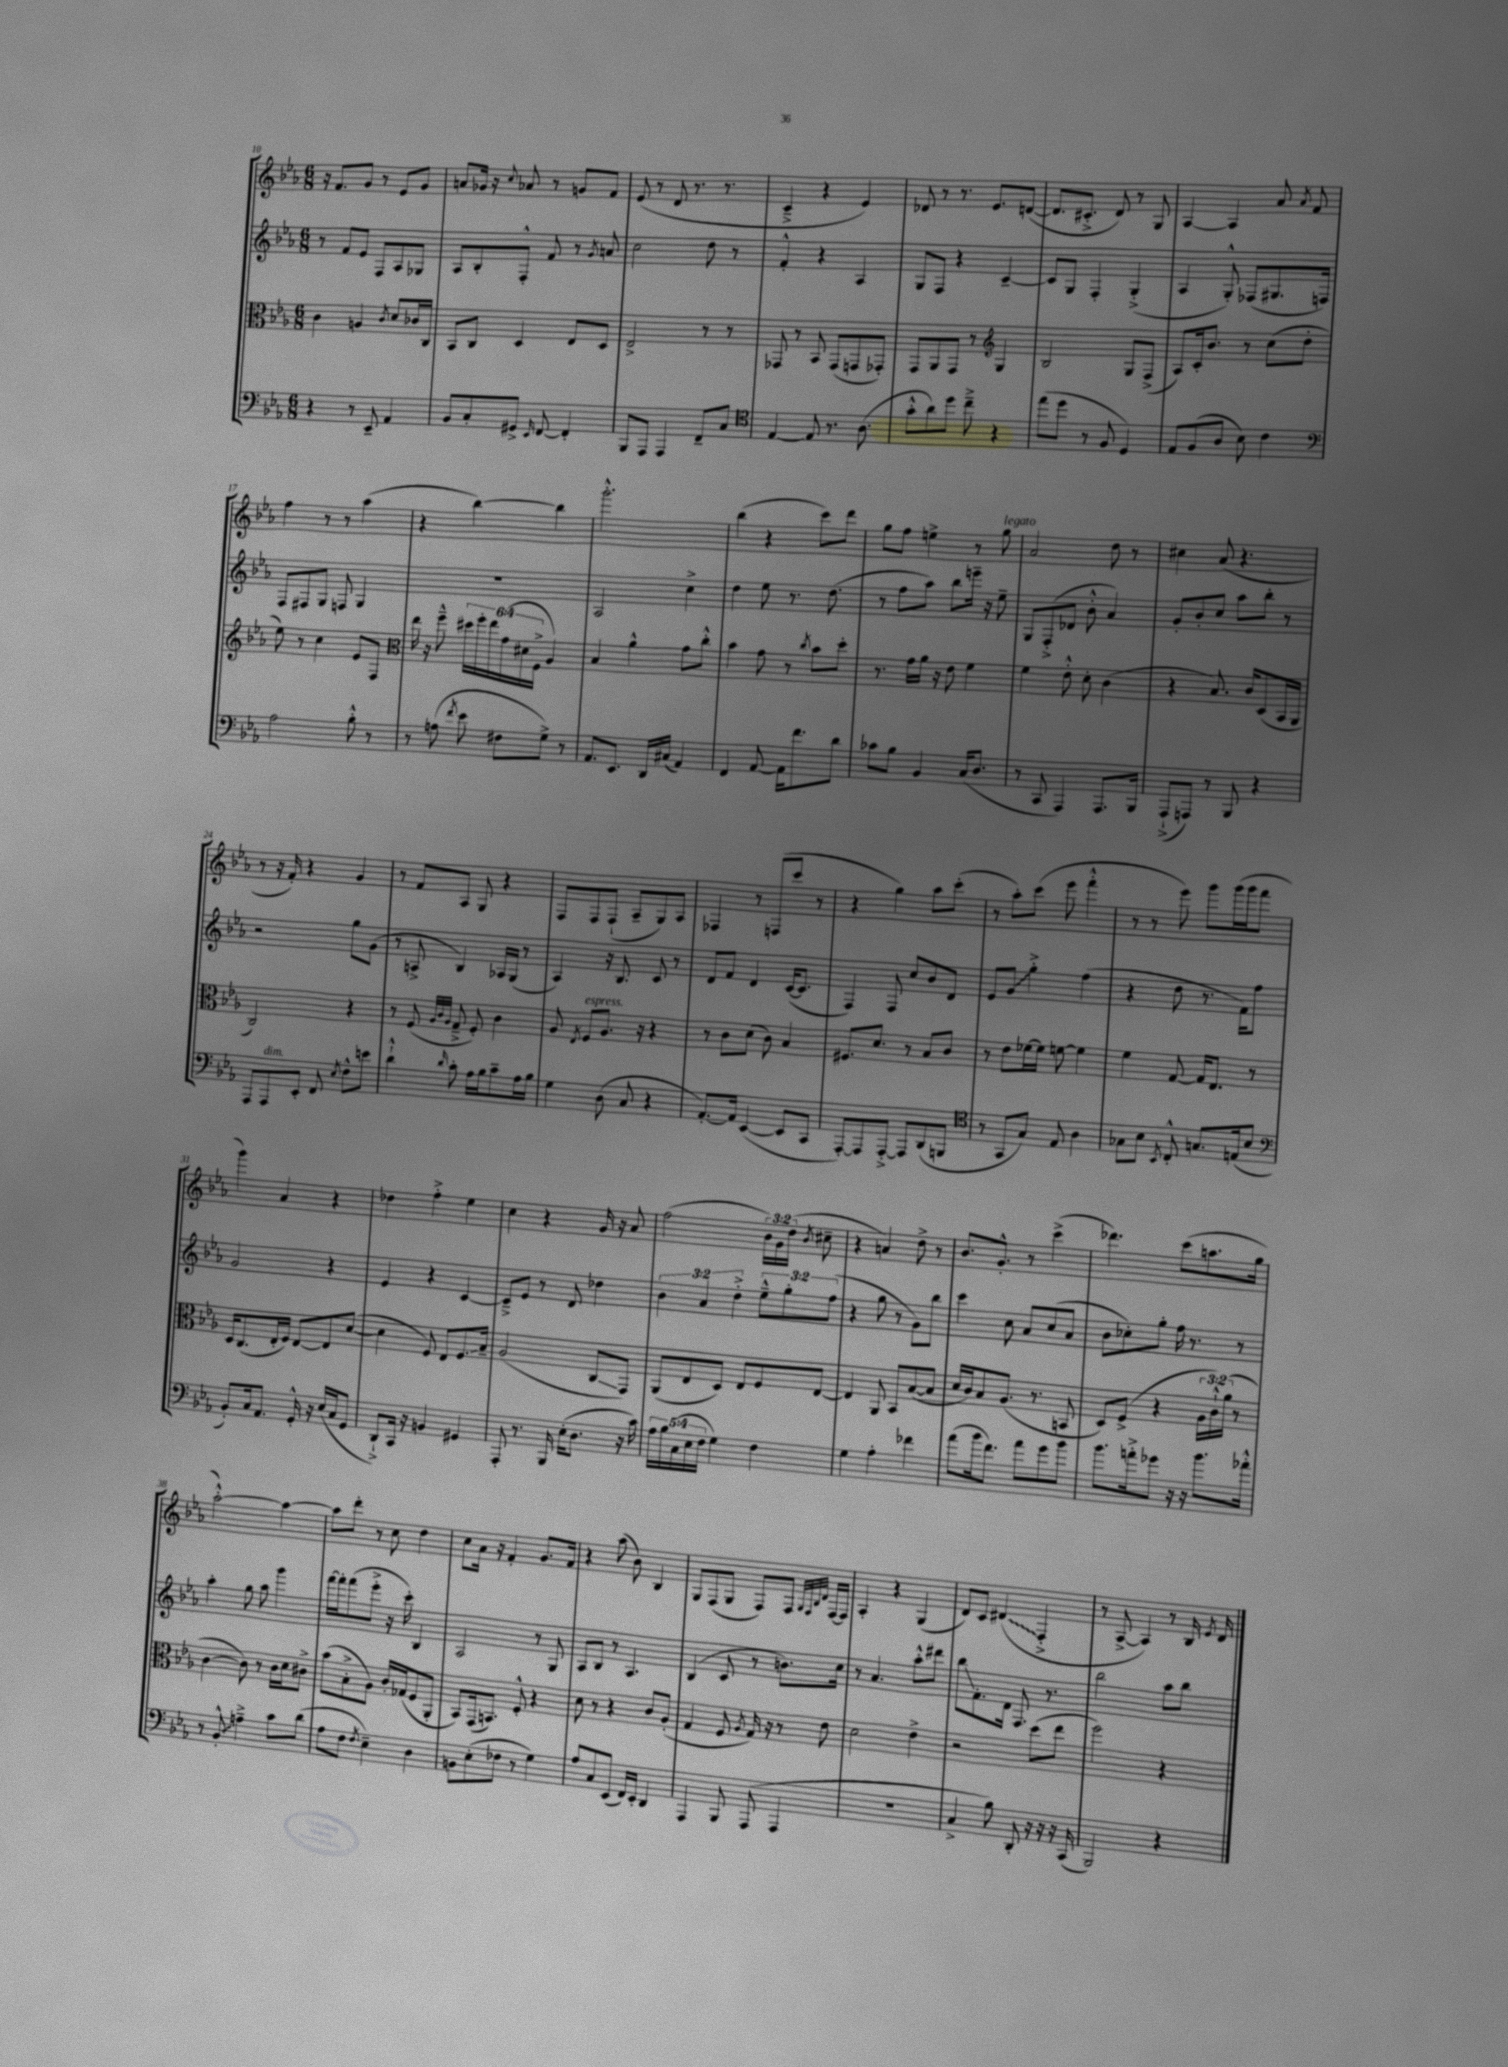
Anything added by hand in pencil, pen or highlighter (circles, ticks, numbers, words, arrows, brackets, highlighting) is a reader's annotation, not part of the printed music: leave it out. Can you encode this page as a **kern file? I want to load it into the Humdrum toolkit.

**kern	**kern	**kern	**kern
*staff4	*staff3	*staff2	*staff1
*clefF4	*clefC3	*clefG2	*clefG2
*k[b-e-a-]	*k[b-e-a-]	*k[b-e-a-]	*k[b-e-a-]
*M6/8	*M6/8	*M6/8	*M6/8
4r	4c	8r	16r
.	.	.	8.f
.	.	8f	.
8r	4A	8e-	8g
8EE-~	.	8F	8r
.	8qc	.	.
4AA-	8d	8A-	8e-
.	16c-	8G-	8g
.	16C	.	.
=	=	=	=
8BB-	8BB-	8A-	8a
8C'	8C	8B-'	16g-
.	.	.	16r
.	.	.	8qqcc
8GG#^	4D	8F'^^	8a-
16qqEE-	.	.	.
[8FF	.	8f	8r
4FF']	8E-	8r	8g
.	.	8qg	.
.	8D	8a	8f
=	=	=	=
8BBB-	2E-^	2cc	(8e-
8AAA-	.	.	8r
4AAA-	.	.	8d
.	.	.	8.r
8FF~	8r	8dd	.
.	.	.	8.r
8C	8r	8r	.
=	=	=	=
*clefC4	*	*	*
[4E-	8GG-	4f'^^	4c~^
.	8r	.	.
8E-]	8BB-	4r	4r
8.r	(8GG-	.	.
.	8GG	4A-	4e-)
(8.A-	.	.	.
.	8GG-')	.	.
=	=	=	=
8g'^^	8GG	8G	8d-
8a-)	8AA-	8F	8r
8dd	8GG	4r	8.r
8cc~^	8r	.	.
.	.	.	8.e-
*	*clefG2	*	*
4r	4G	[4c~	.
.	.	.	([8d
=	=	=	=
(8ee-	2B-	8c]	8.d]
8dd	.	8G	.
.	.	.	8.c#'^
8r	.	4F'	.
8F	.	.	8d)
4D)	8G	(4G'^	8r
.	(8F^	.	8G
=	=	=	=
8E-	8A-)	4A-	[4A-
(8F	16c'	.	.
.	8.b-	.	.
8A-	.	8G'^^)	4A-]
8B-)	8r	(8F-	.
4c	(8cc	8.G#	8a-
.	.	.	8qa-
.	8dd'	.	8f
.	.	16F)	.
=	=	=	=
*clefF4	*	*	*
2A-	8ee-)	8F	4ff
.	8r	8F#	.
.	4cc	8G	8r
.	.	8F	8r
8B-'^^	8e-	4G	(4aa-
8r	8F	.	.
=	=	=	=
*	*clefC3	*	*
8r	16ee-	2.r	4r
.	16r	.	.
(8A	8ff~^^	.	.
8qf	.	.	.
8e-	24dd#	.	[4bb-)
.	24ff'	.	.
.	24ee-	.	.
8F#	(24g	.	.
.	24d#	.	.
.	24F^	.	.
8G^)	4A-)	.	4bb-]
8r	.	.	.
=	=	=	=
8.AA-	4B-	2A-	2.ggg'^^
8.EE-	.	.	.
.	4a-^^	.	.
16DD	.	.	.
(16C#	.	.	.
4AA-)	8g	4cc^	.
.	8cc'^^	.	.
=	=	=	=
4FF	4b-	4dd	(4bb-
[8AA-	8g	8ee-	4r
16AA-]	8r	8.r	.
8.f	.	.	.
.	8qcc	.	.
.	8b-	.	8ccc)
.	.	(8.dd	.
8d	8dd'	.	8ddd
=	=	=	=
8c-	8.r	8r	8gg
8B-	.	8ff	8ff
.	16g	.	.
4BB-	16a-	8aa-)	4ee^
.	16r	.	.
.	8e-	8bb-	.
(16C	4f	16eee~	8r
8.D	.	16r	.
.	.	8ee-~	8gg
=	=	=	=
8r	4f	8G	2a-
8CC	.	(8F'^	.
4AAA-)	8e-'^^	8d-	.
.	8d'	8b-'^^	.
8.AAA-	(4c	4a-)	8dd
.	.	.	8r
16BBB-	.	.	.
=	=	=	=
(8AAA-`^	4r	8g'	4cc#
8AAA)	.	8b-'	.
8r	8.B-)	8cc	(8a-
8BBB-	.	8aa-	4.r
.	16c	.	.
4r	(8D	8bb-'	.
.	16BB-	8r	.
.	16AA-	.	.
=	=	=	=
8AAA-	2C)	2r	8r
8AAA-	.	.	16r
.	.	.	16f')
8EE-'	.	.	4r
8FF	.	.	.
8qE-	.	.	.
8F^^	4r	8gg	4g
8e	.	(8g	.
=	=	=	=
4d`^^	8r	8r	8r
.	(8F	8A^	8f
.	32qqA-	.	.
.	32qqc	.	.
16qqd	32qqA-	.	.
8c'	8G~^	4B-)	8A-
16A-	8F')	.	8G
16B-	.	.	.
8c~	4c	16A-	4r
.	.	(16G	.
16A-	.	8r	.
16B-	.	.	.
=	=	=	=
4G	8A-	4A-)	8F
.	8qE-	.	.
.	8F	.	8F
(8D	8.A-	16r	(8F`
.	.	8.B-	.
8C	.	.	8A-~
.	16r	.	.
4r	4r	8c	8G)
.	.	8r	8A-
=	=	=	=
[8.AA-')	8r	8d	4F-
.	8c	8f	.
16AA-]	.	.	.
([4EE-	(8d	4d	8r
.	8c)	.	(8F
8EE-]	4B-	([16c	8ccc
.	.	8.c]	.
8CC	.	.	8r
=	=	=	=
[8AAA-')	8.F#	4F)	4r
8AAA-]	.	.	.
.	8.d	.	.
[8AAA-'^	.	8F	4gg)
8AAA-]	8r	8cc	.
(8DD	8B-	8b-	8aa-
8BBB	8c	8d	(8ccc'
=	=	=	=
*clefC4	*	*	*
8r	8r	8e-	8r
8GG	8e-	8g	8aa-')
8G)	[16f-	4gg'^	(8ccc
.	16f-]	.	.
8E-	[8f	.	8eee-
4A-	4f]	(4ff	4fff'^^
=	=	=	=
8G-	4f	4r	8r
8B-	.	.	8r
8qBB-	.	.	.
8C'^^	[8G	8dd	8eee-)
8.G	16G]	8.r	8ggg
.	8.E-	.	.
.	.	.	(16ggg
(16E	.	16f)	16ggg
8B-	8r	8ff	8fff
=	=	=	=
*clefF4	*	*	*
8BB-')	16D	2g	4ggg)
.	(8.C	.	.
16C	.	.	.
8.AA-	.	.	.
.	16E-'	.	4a-
.	16F)	.	.
16GG'^^	[8E-	.	.
16r	.	.	.
(16E-	8E-]	4r	4r
16C	.	.	.
8GG	([8d	.	.
=	=	=	=
8DD`^)	4d]	4e-	4dd-
16CC	.	.	.
16r	.	.	.
4BB	8F)	4r	4ff'^
.	8E-	.	.
4GG#	8.F	[4c	4ee-
.	16B-~	.	.
=	=	=	=
8AAA-'	(2A-	8c~^]	4cc
8.r	.	8e-	.
.	.	8r	4r
16BBB-	.	.	.
(16E-'	.	8d	.
8.D	.	.	.
.	8C	4dd-	16g
.	.	.	16r
16r	8GG)	.	8a-
16c)	.	.	.
=	=	=	=
20A-	(8AA-	6b-	(2ff
20B-	.	.	.
(20C	.	.	.
.	8E-	.	.
20E-	.	.	.
.	.	6a-	.
20F	.	.	.
4G)	8D)	.	.
.	.	6dd'^	.
.	8E-	.	.
4F	8F	12ee-~^^	24b-)
.	.	.	24g
.	.	12gg'	(24dd
.	.	.	8qb-
.	[8E-	.	8cc#~
.	.	(12ff	.
=	=	=	=
4G	4E-]	4r	4r
4A-'	8AA-	8gg	4a)
.	8BB-	8r	.
4f-	([8B-	8g)	8dd^
.	8B-]	8bb-	8r
=	=	=	=
(8a-	16d	4ccc	8.b-
.	16c)	.	.
16b-	8B-	.	.
8.f)	.	.	8.g'^^
.	(8.A-	8cc	.
8a-	.	8a-	8r
.	8.r	.	.
8g	.	(8cc	(4ccc^
8b-	8BB	8a-	.
=	=	=	=
8.b-	8D)	8b-	4.ddd-)
.	(8F^	8cc-')	.
16a'^	.	.	.
8g-	4r	8gg'	.
16r	.	16ff	(8ccc
16r	.	8.r	.
8.b-	24A-	.	8.aa
.	24c`^^)	.	.
.	(24a-	.	.
.	8r	8r	.
16a-'^^	.	.	16gg
=	=	=	=
8r	[4c	4aa-'	[2aa-'^^)
8BB-'^^	.	.	.
4A~^	8c])	8gg	.
.	8r	8aa-	.
8c	16c	4ggg	4aa-_
.	16d	.	.
(8d	8c#^	.	.
=	=	=	=
8A-	(8b-	[16fff	8aa-]
.	.	16fff']	.
8F	8B-'^	(8fff	8ddd'
8qF	.	.	.
4E-~)	8A-)	8eee-'^	8r
.	16c'	16r	8cc
.	(16G-	16ccc')	.
4D	8F	4B-	4dd
.	8AA-'	.	.
=	=	=	=
8BB	8BB-)	2A-	8cc
(8E-'	(16GG	.	16a-
.	8.BB)	.	16r
8F-	.	.	4f'
8r	8F'^^	.	.
4G)	4r	8r	8.g
.	.	8G	.
.	.	.	16f
=	=	=	=
8A-	8d	8A-	4r
8C	8r	8B-	.
(8EE-	4r	8r	(8aa-
16FF)	.	4.A-	8b-)
16EE-'	.	.	.
4DD	8c	.	4B-
.	(8A-'	.	.
=	=	=	=
4AAA-	4G	(4B-	8G
.	.	.	(8F
8BBB-	8F	8c	8G
.	8qA-	.	.
(8AAA-	16G)	8r	8F)
.	16r	.	.
4AAA-	8r	8.b)	8F
.	.	.	32qqG
.	.	.	32qqF
.	.	.	32qqB-
.	.	.	32qqd
.	8e-	.	[16F
.	.	16cc	16F]
=	=	=	=
2.r	2d	8r	4A-'
.	.	4.a-	.
.	.	.	4r
.	4e-^	8aa-'^^	(4G
.	.	8ddd#	.
=	=	=	=
4C^	2r	8bb-	8d)
.	.	8.f'	8c
8B-)	.	.	(4d#
.	.	16d	.
8DD'	.	8.F	.
16r	(8dd	.	4F'^
16r	.	8.r	.
16r	8ee-	.	.
(16CC	.	.	.
=	=	=	=
2BBB-)	2ff)	2bb-	8r
.	.	.	[8A-^
.	.	.	4A-])
4r	4r	8aa-	8r
.	.	8bb-	16B-
.	.	.	8qe-
.	.	.	16d
==	==	==	==
*-	*-	*-	*-
